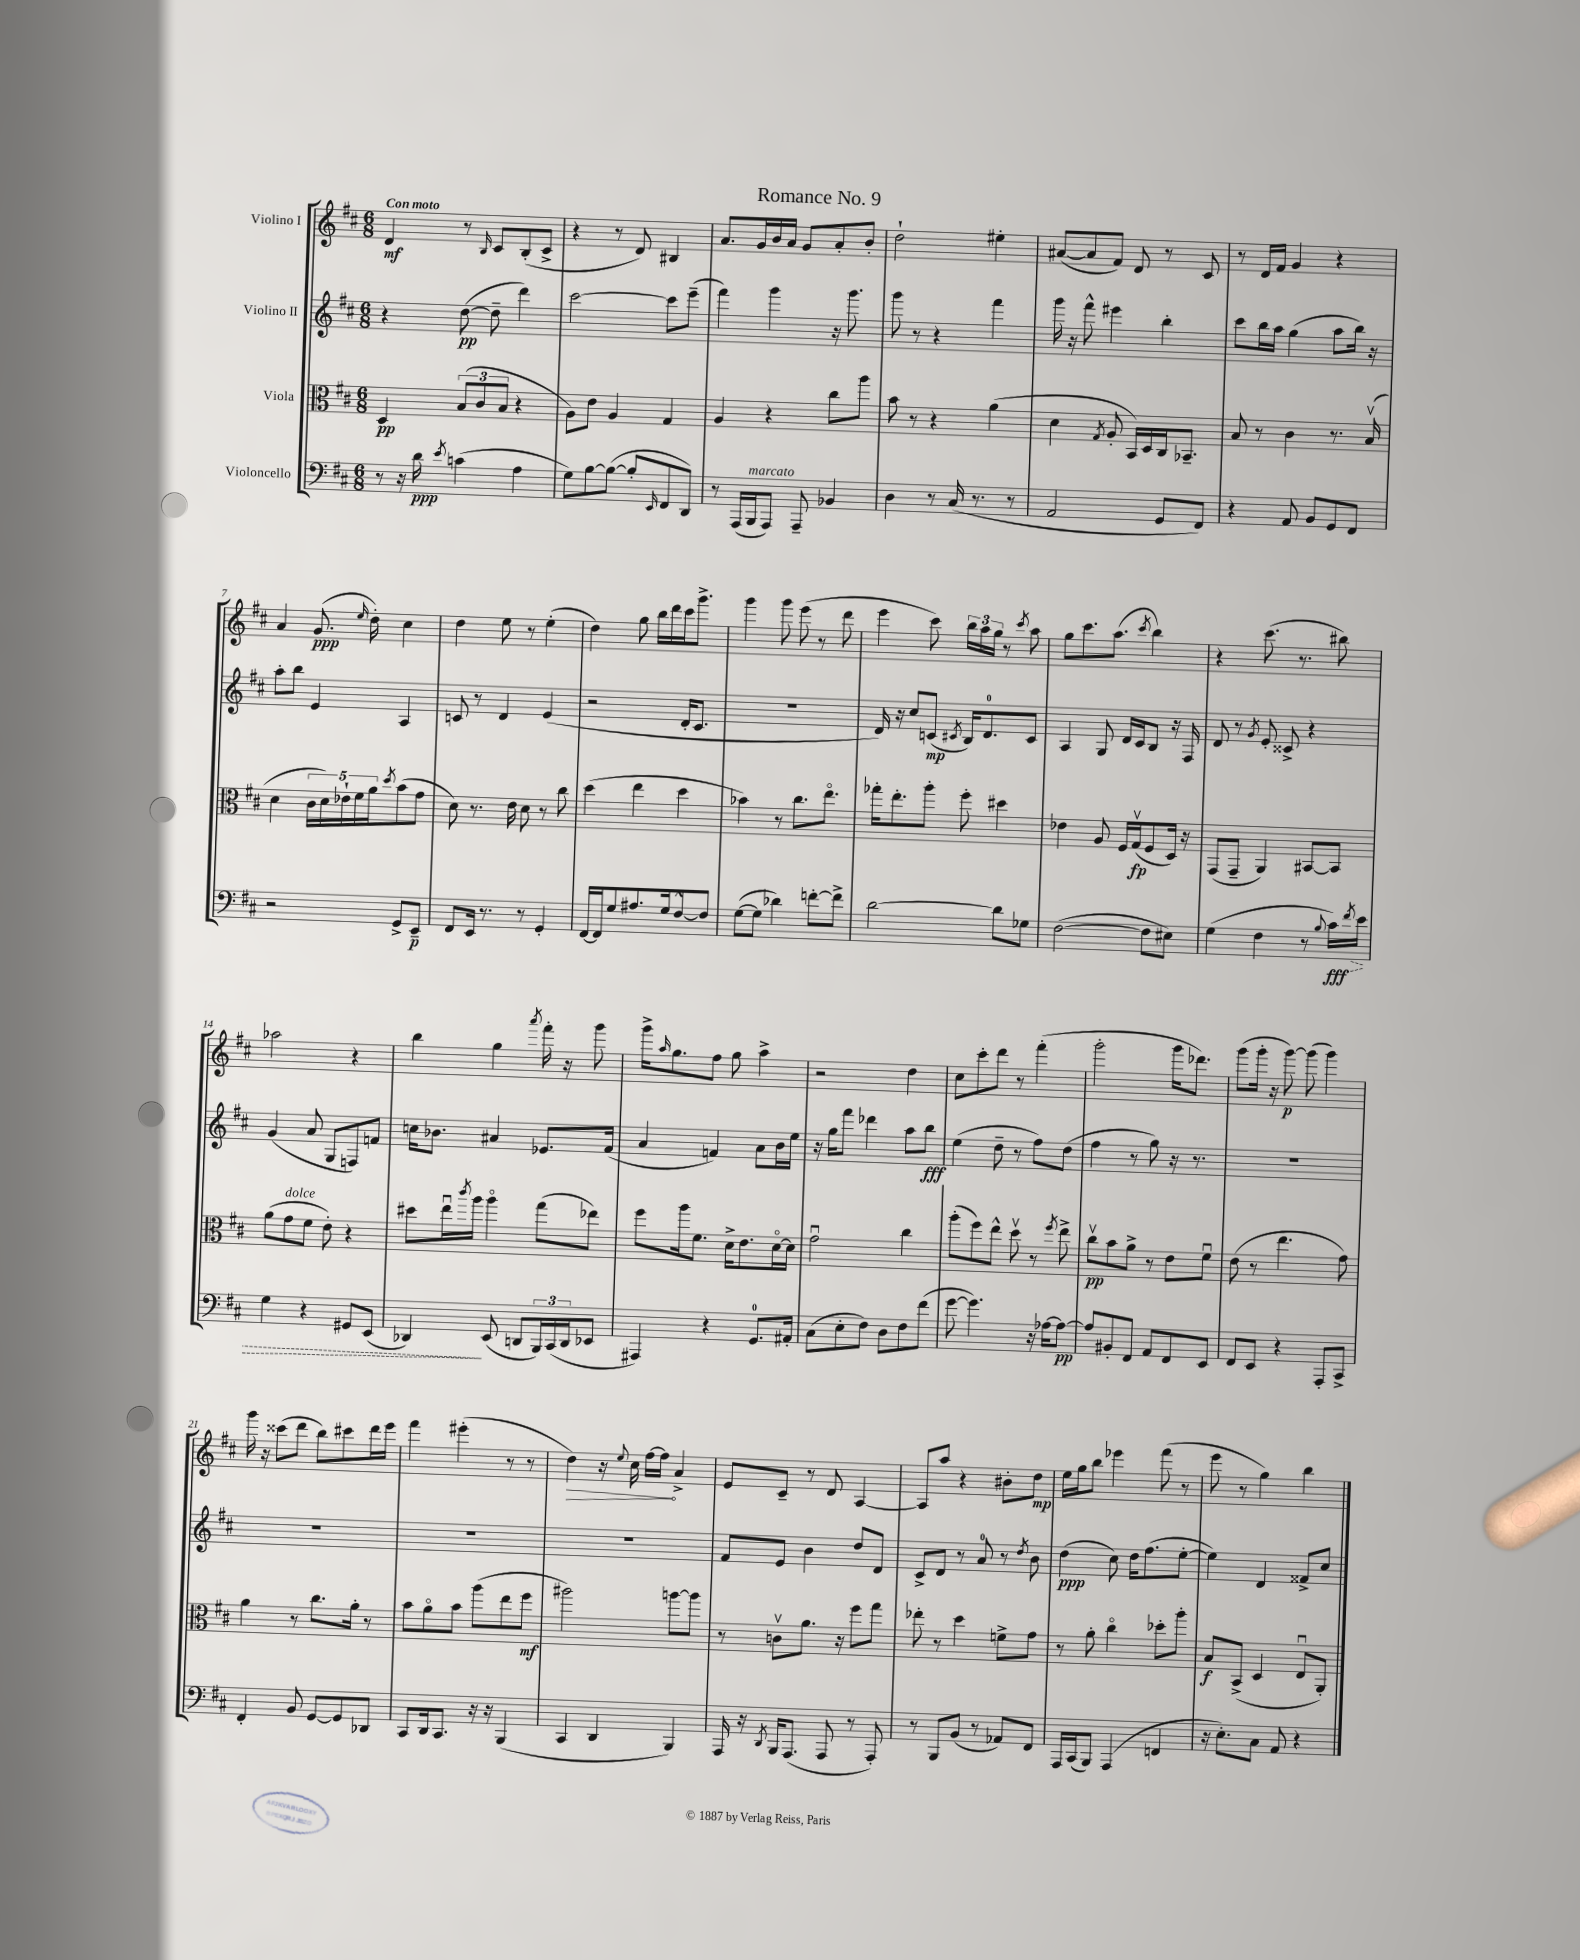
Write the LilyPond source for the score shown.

\header { title = "Romance No. 9" }
<<
\new StaffGroup <<
\new Staff = "s0" \with { instrumentName = "Violino I" } {
    \clef treble \key d \major \numericTimeSignature \time 6/8 \tempo "Con moto"
    d'4\mf r8 \grace { b16 } cis'8 b8-.( cis'8-> |
    r4 r8 d'8) bis4 |
    a'8. g'16 b'16 a'16 g'8 a'8-. b'8-. |
    d''2-! eis''4-. |
    ais'8~( ais'8 fis'8) d'8 r8 cis'8 |
    r8 d'16 fis'16 g'4 r4 |
    a'4 g'8.\ppp( \grace { e''16 } d''16-.) cis''4 |
    d''4 e''8 r8 e''4-.( |
    d''4) g''8 b''16 d'''16 cis'''16 g'''8.-> |
    g'''4 g'''8 e'''8( r8 d'''8 |
    e'''4 cis'''8) \tuplet 3/2 { b''16 a''16 g''16 } r8 \acciaccatura { cis'''8 } a''8 |
    g''8 cis'''8. a''8.( \acciaccatura { cis'''8 } b''4) |
    r4 cis'''8.( r8. bis''8) |
    aes''2 r4 |
    b''4 g''4 \acciaccatura { a'''8 } fis'''16-. r16 g'''8 |
    g'''16-> \grace { a''16 } g''8. fis''8 g''8 a''4-> |
    r2 d''4 |
    cis''8 cis'''8-. d'''8 r8 fis'''4-.( |
    g'''2-. g'''16 des'''8.) |
    g'''8( g'''16-. r16 g'''8~\p) g'''8( g'''4) |
    g'''16 r16 cisis'''8( d'''8 b''8) cis'''8 d'''16 e'''16 |
    fis'''4 eis'''4-.( r8 r8 |
    \once \override Hairpin.circled-tip = ##t d''4\>) r16 \appoggiatura { e''8 } cis''16 fis''16~ fis''16\! a'4-> |
    e'8 cis'8-- r8 d'8 a4~ |
    a8 a''8 r4 bis'8-. d''8\mp |
    e''16 g''16 b''8 ees'''4 fis'''8( r8 |
    e'''8 r8 g''4) b''4 \bar "|." |
}
\new Staff = "s1" \with { instrumentName = "Violino II" } {
    \clef treble \key d \major \numericTimeSignature \time 6/8
    r4 d''8~\pp( d''8-- d'''4) |
    cis'''2~ cis'''8 e'''8--( |
    fis'''4) g'''4 r16 g'''8. |
    g'''8 r8 r4 fis'''4 |
    g'''16 r16 fis'''8-^ eis'''4 b''4-. |
    cis'''8 b''16 a''16 g''4( a''8 b''16) r16 |
    a''8-. b''8 e'4 a4 |
    c'8 r8 d'4 e'4( |
    r2 d'16-. cis'8. |
    R2. |
    d'16) r16 cis''8 c'8\mp( \acciaccatura { cis'8 } b16) d'8.-0 cis'8 |
    a4 g8 d'16 cis'16 b8 r16 fis16 |
    d'8 r8 \acciaccatura { g'8 } e'8-. cisis'8-> r4 |
    g'4( a'8 g8 f8) f'8 |
    c''16 bes'8. ais'4 ees'8. fis'16( |
    a'4 f'4) a'8 b'16 e''16 |
    r16 g''16 fis'''8 des'''4 a''8 b''8\fff |
    e''4( d''8-- r8 fis''8) d''8( |
    fis''4 r8 g''8) r16 r8. |
    R2. |
    R2. |
    R2. |
    R2. |
    fis'8 e'8 b'4 d''8 d'8 |
    cis'8-> d'8 r8 a'8-0 r8 \acciaccatura { d''8 } b'8 |
    d''4\ppp( cis''8) d''16 fis''8.( e''8~-. |
    e''4) d'4 fisis'8-> cis''8 \bar "|." |
}
\new Staff = "s2" \with { instrumentName = "Viola" } {
    \clef alto \key d \major \numericTimeSignature \time 6/8
    d4\pp \tuplet 3/2 { b8( cis'8 b8 } r4 |
    a8) e'8 a4 g4 |
    a4 r4 cis''8 a''8 |
    b'8 r8 r4 a'4( |
    d'4 \acciaccatura { g8 } a8-. b,16) d16 cis16 bes,8.-- |
    b8 r8 cis'4 r8. b16\upbow( |
    d'4 \tuplet 5/4 { cis'16 d'16) ees'16-! fis'16 a'16 } \acciaccatura { d''8 } b'8( g'8 |
    d'8) r8. e'16 d'8 r8 cis''8 |
    d''4( e''4 d''4 |
    bes'4) r8 cis''8. e''8.\flageolet |
    ges''16-. e''8.-. a''8-. fis''8-. dis''4 |
    ees'4 a8 fis16 g16\upbow\fp( fis8 d16) r16 |
    g,8( g,8-- a,4) bis,8~ bis,8 |
    a'8( g'8^\markup { \italic "dolce" } fis'8 e'8-.) r4 |
    dis''8 e''16\downbow \acciaccatura { cis'''8 } a''16 a''4\flageolet g''8( ees''8) |
    fis''8 a''16 fis'8. d'16-> e'8. d'16~\flageolet d'16 |
    g'2\downbow cis''4 |
    a''8-.( fis''8) e''8-^ d''8\upbow r8 \acciaccatura { fis''8 } e''8-> |
    cis''8\upbow\pp b'8 a'8-> r8 e'8 fis'8\downbow |
    e'8( r8 e''4. g'8) |
    a'4 r8 cis''8. a'16-. r8 |
    b'8 a'8\flageolet b'8 a''8( e''8 fis''8\mf |
    ais''2) a''8~ a''8 |
    r8 c'8\upbow a'8. r16 fis''8 g''8 |
    ees''8-. r8 d''4 f'8-> g'8 |
    r8 a'8-. cis''4\flageolet des''8-. a''8-. |
    b8\f b,8->( d4 e8\downbow a,8-.) \bar "|." |
}
\new Staff = "s3" \with { instrumentName = "Violoncello" } {
    \clef bass \key d \major \numericTimeSignature \time 6/8
    r8 r16 d'16\ppp \acciaccatura { e'8 } c'4( a4 |
    g8) b8~ b8~( b8-. \grace { e,16 } fis,8 d,8) |
    r8 a,,16( b,,16^\markup { \italic "marcato" } a,,8) a,,8-- bes,4 |
    d4 r8 cis16( r8. r8 |
    a,2 g,8 fis,8) |
    r4 a,8 b,8 g,8 fis,8 |
    r2 g,8-> e,8--\p |
    fis,8 e,16 r8. r8 g,4-. |
    fis,16~ fis,16 g8 ais8. g16 fis8~-^ fis8 |
    g8~( g8 des'4) f'8~-. f'8-> |
    d'2~ d'8 ges8 |
    fis2~( fis8 eis8) |
    g4( fis4 r8 \appoggiatura { b8 } \once \override Hairpin.style = #'dashed-line cis'16\fff\>) \acciaccatura { fis'8 } e'16 |
    g4 r4 gis,8 e,8( |
    des,4\!) e,8( d,8 \tuplet 3/2 { b,,16) cis,16( d,16 } ees,8 |
    ais,,4) r4 g,8.-0 ais,16-. |
    cis8( e8-. fis8) d8 fis8 fis'8( |
    g'8~ g'4.) r16 aes16~ aes8~\pp |
    aes8 bis,8-. fis,8 a,8 fis,8 e,8 |
    fis,8 e,8 r4 a,,8-. cis,8-> |
    fis,4-. b,8 g,8~ g,8 des,8 |
    cis,8 d,16 cis,8. r16 r16 b,,4( |
    cis,4 d,4 b,,4) |
    a,,16 r16 \acciaccatura { d,8 } b,,16 a,,8.( a,,8 r8 a,,8-.) |
    r8 b,,8 b,8( r8 aes,8) fis,8 |
    a,,16 cis,16( b,,8) a,,4( f,4 |
    r16 e8.-.) cis8 a,8 r4 \bar "|." |
}
>>
>>
